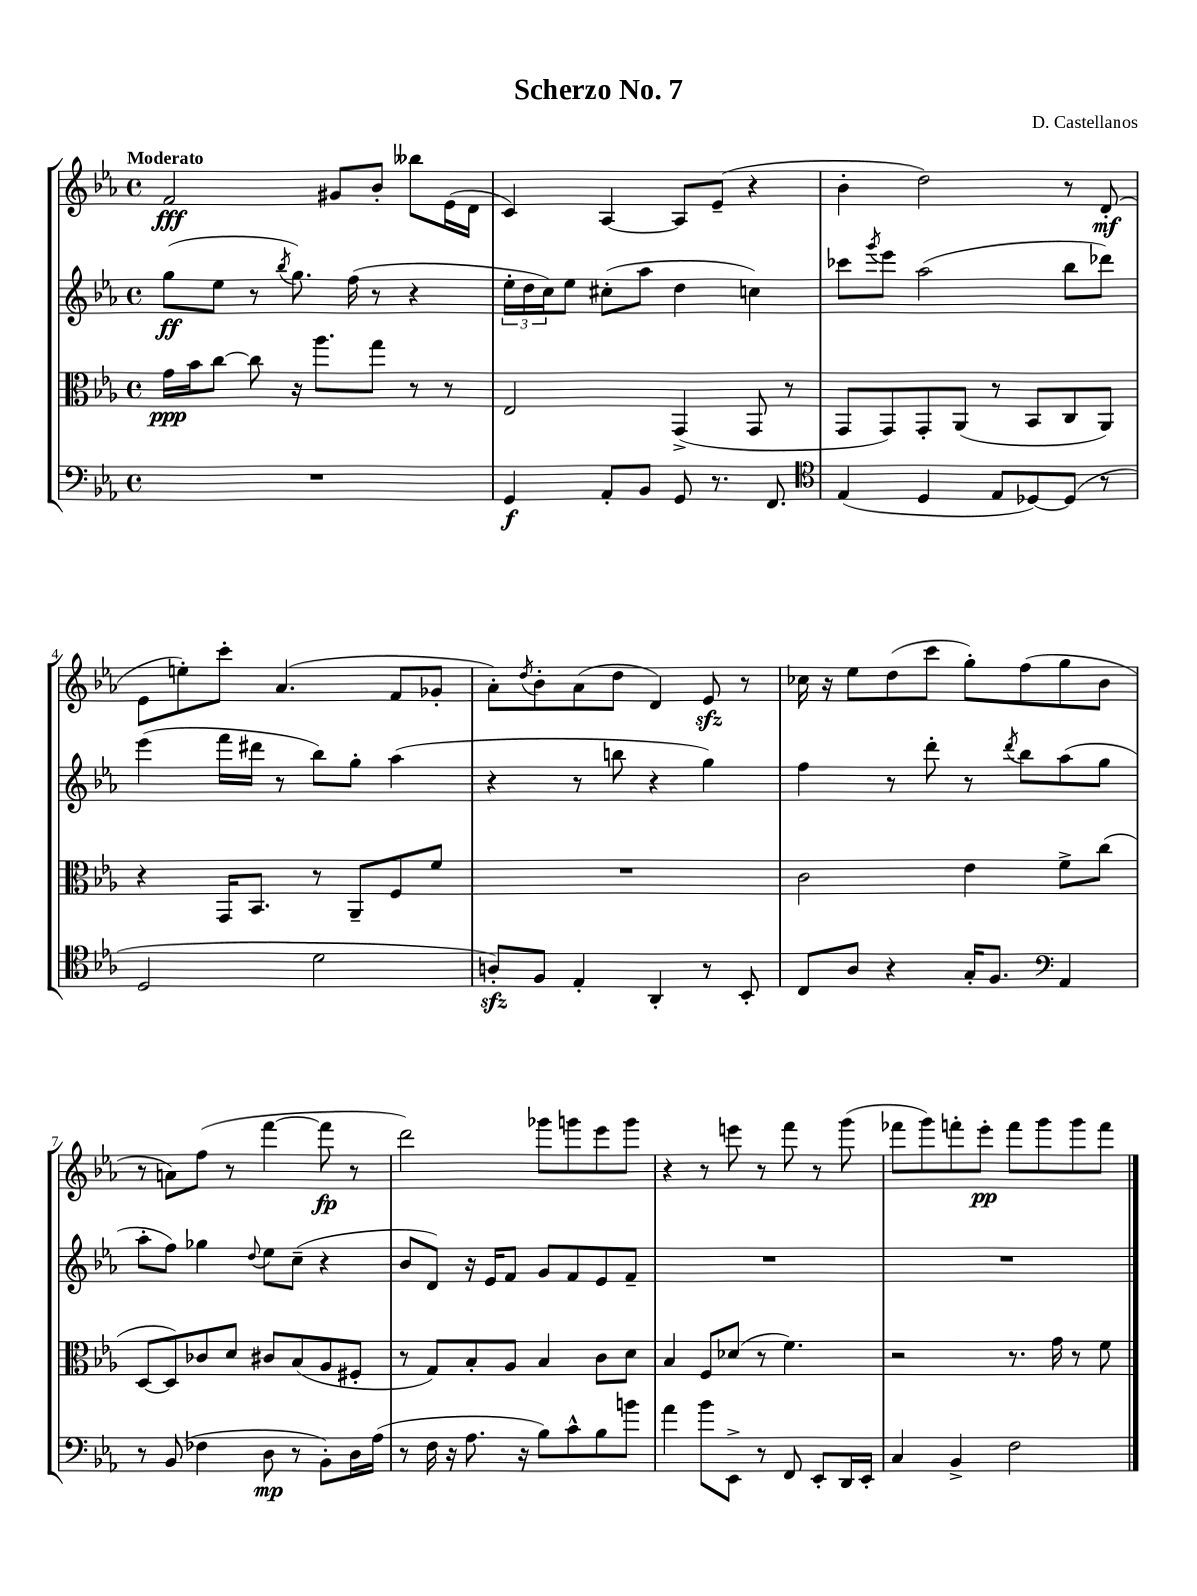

**kern	**dynam	**kern	**dynam	**kern	**dynam	**kern	**dynam
*part4	*part4	*part3	*part3	*part2	*part2	*part1	*part1
*staff4	*staff4	*staff3	*staff3	*staff2	*staff2	*staff1	*staff1
*clefF4	*	*clefC3	*	*clefG2	*	*clefG2	*
*k[b-e-a-]	*	*k[b-e-a-]	*	*k[b-e-a-]	*	*k[b-e-a-]	*
*M4/4	*	*M4/4	*	*M4/4	*	*M4/4	*
*met(c)	*	*met(c)	*	*met(c)	*	*met(c)	*
=1	=1	=1	=1	=1	=1	=1	=1
!	!	!	!	!	!	!LO:TX:a:B:t=Moderato	!
1r	.	16g\LL	ppp	(8gg\L	ff	2f/	fff
.	.	16b-\J	.	.	.	.	.
.	.	[8cc\J	.	8ee-\J	.	.	.
.	.	8cc\]	.	8r	.	.	.
.	.	.	.	8qbb-/	.	.	.
.	.	16r	.	8.gg\)	.	.	.
.	.	8.aa-\L	.	.	.	.	.
.	.	.	.	.	.	8g#X/L	.
.	.	.	.	(16ff\	.	.	.
.	.	8gg\J	.	8r	.	8b-'/J	.
.	.	8r	.	4r	.	8bb--X\L	.
.	.	8r	.	.	.	(16e-\L	.
.	.	.	.	.	.	16d\JJ	.
=2	=2	=2	=2	=2	=2	=2	=2
4GG/	f	2E-/	.	24ee-'\LL	.	4c/)	.
.	.	.	.	24dd\	.	.	.
.	.	.	.	24cc\J)	.	.	.
.	.	.	.	8ee-\J	.	.	.
8AA-'/L	.	.	.	(8cc#X'\L	.	[4A-/	.
8BB-/J	.	.	.	8aa-\J	.	.	.
8GG/	.	(4GG^/	.	4dd\	.	8A-/L]	.
8.r	.	.	.	.	.	(8e-~/J	.
.	.	8GG/	.	4ccn\)	.	4r	.
8.FF/	.	.	.	.	.	.	.
.	.	8r	.	.	.	.	.
=3	=3	=3	=3	=3	=3	=3	=3
*clefC4	*	*	*	*	*	*	*
(4E-/	.	8GG/L	.	8ccc-X\L	.	4b-'\	.
.	.	.	.	8qggg/	.	.	.
.	.	8GG/)	.	8eee-\J	.	.	.
4D/	.	8GG'/	.	(2aa-\	.	2dd\)	.
.	.	(8AA-/J	.	.	.	.	.
8E-/L	.	8r	.	.	.	.	.
[8D-X/)	.	8BB-/L	.	.	.	.	.
(8D-/J]	.	8C/	.	8bb-\L	.	8r	.
8r	.	8AA-/J)	.	8ddd-X\J)	.	(8d'/	mf
!!LO:LB:g=z
=4	=4	=4	=4	=4	=4	=4	=4
2D/	.	4r	.	(4eee-\	.	8e-\L	.
.	.	.	.	.	.	8een'\)	.
.	.	16GG/KL	.	16fff\LL	.	8ccc'\J	.
.	.	8.BB-/J	.	16ddd#X\JJ	.	.	.
.	.	.	.	8r	.	(4.a-/	.
2d\	.	8r	.	8bb-\L)	.	.	.
.	.	8AA-~/L	.	8gg'\J	.	.	.
.	.	8F/	.	(4aa-\	.	8f/L	.
.	.	8f/J	.	.	.	8g-X'/J	.
=5	=5	=5	=5	=5	=5	=5	=5
8Anzz'/L)	.	1r	.	4r	.	8a-'\L)	.
.	.	.	.	.	.	8qdd/	.
8F/J	.	.	.	.	.	8b-'\	.
4E-'/	.	.	.	8r	.	(8a-\	.
.	.	.	.	8bbn\	.	8dd\J	.
4AA-'/	.	.	.	4r	.	4d/)	.
8r	.	.	.	4gg\)	.	8e-zz/	.
8BB-'/	.	.	.	.	.	8r	.
=6	=6	=6	=6	=6	=6	=6	=6
8C/L	.	2c\	.	4ff\	.	16cc-X\	.
.	.	.	.	.	.	16r	.
8A-/J	.	.	.	.	.	8ee-\L	.
4r	.	.	.	8r	.	(8dd\	.
.	.	.	.	8ddd'\	.	8ccc\J	.
16G'/KL	.	4e-\	.	8r	.	8gg'\L)	.
8.F/J	.	.	.	.	.	.	.
.	.	.	.	8qddd/	.	.	.
.	.	.	.	8bb-\L	.	(8ff\	.
*clefF4	*	*	*	*	*	*	*
4AA-/	.	8f^\L	.	(8aa-\	.	8gg\	.
.	.	(8cc\J	.	8gg\J	.	8b-\J	.
!!LO:LB:g=z
=7	=7	=7	=7	=7	=7	=7	=7
8r	.	[8D/L	.	8aa-'\L	.	8r	.
(8BB-/	.	8D/])	.	8ff\J)	.	8an\L)	.
4F-X\	.	8c-X/	.	4gg-X\	.	(8ff\J	.
.	.	8d/J	.	.	.	8r	.
.	.	.	.	8qqdd/	.	.	.
8D\	mp	8c#X/L	.	8ee-\L	.	[4fff\	.
8r	.	(8B-/	.	(8cc~\J	.	.	.
8BB-'\L)	.	8A-/	.	4r	.	8fff\]	fp
16D\L	.	8F#X'/J	.	.	.	8r	.
(16A-\JJ	.	.	.	.	.	.	.
=8	=8	=8	=8	=8	=8	=8	=8
8r	.	8r	.	8b-/L	.	2ddd\)	.
16F\	.	8G/L)	.	8d/J)	.	.	.
16r	.	.	.	.	.	.	.
8.A-\	.	8B-'/	.	16r	.	.	.
.	.	.	.	16e-/KL	.	.	.
.	.	8A-/J	.	8f/J	.	.	.
16r	.	.	.	.	.	.	.
8B-\L)	.	4B-/	.	8g/L	.	8ggg-X\L	.
8c^^\	.	.	.	8f/	.	8gggn\	.
8B-\	.	8c\L	.	8e-/	.	8eee-\	.
8bn\J	.	8d\J	.	8f~/J	.	8ggg\J	.
=9	=9	=9	=9	=9	=9	=9	=9
4a-\	.	4B-/	.	1r	.	4r	.
8b-\L	.	8F/L	.	.	.	8r	.
8EE-^\J	.	(8d-X/J	.	.	.	8eeen\	.
8r	.	8r	.	.	.	8r	.
8FF/	.	4.f\)	.	.	.	8fff\	.
8EE-'/L	.	.	.	.	.	8r	.
16DD/L	.	.	.	.	.	(8ggg\	.
16EE-'/JJ	.	.	.	.	.	.	.
=10	=10	=10	=10	=10	=10	=10	=10
4C/	.	2r	.	1r	.	8fff-X\L	.
.	.	.	.	.	.	8ggg\)	.
4BB-^/	.	.	.	.	.	8fffn'\	.
.	.	.	.	.	.	8eee-'\J	pp
2F\	.	8.r	.	.	.	8fff\L	.
.	.	.	.	.	.	8ggg\	.
.	.	16g\	.	.	.	.	.
.	.	8r	.	.	.	8ggg\	.
.	.	8f\	.	.	.	8fff\J	.
==	==	==	==	==	==	==	==
*-	*-	*-	*-	*-	*-	*-	*-
